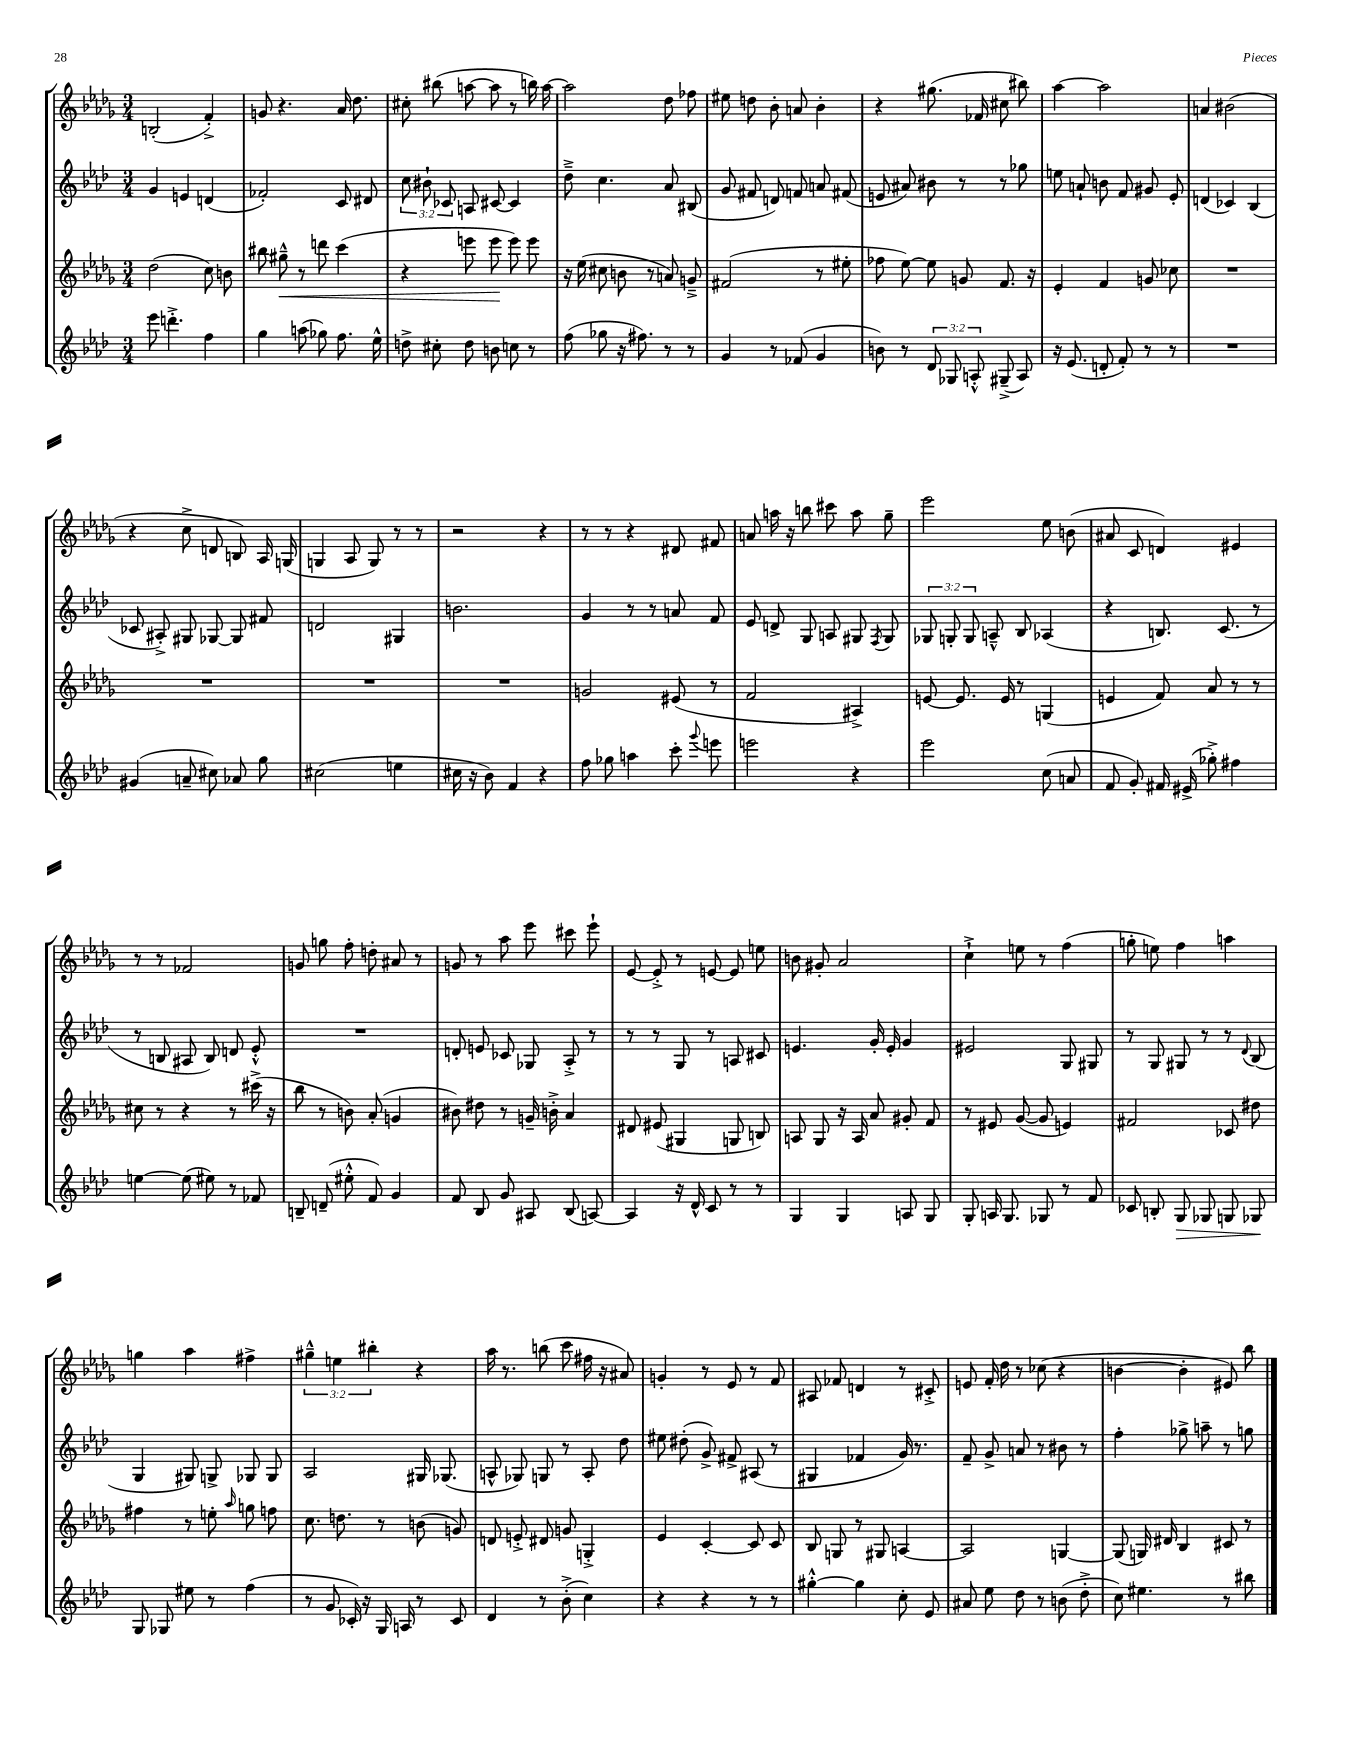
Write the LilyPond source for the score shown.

<<
\new StaffGroup <<
\new Staff = "s0" {
    \clef treble \key des \major \numericTimeSignature \time 3/4 \override Staff.TupletNumber.text = #tuplet-number::calc-fraction-text
    \autoBeamOff b2-.( f'4-.->) |
    g'8 r4. aes'16 des''8. |
    cis''8-. bis''8( a''8~ a''8 r8 b''16) a''16~ |
    a''2 des''8 fes''8 |
    eis''8 d''8 bes'8-. a'8 bes'4-. |
    r4 gis''8.( fes'16 cis''8 bis''8) |
    aes''4~ aes''2 |
    a'4 bis'2( |
    r4 c''8-> d'8 b8) aes16 g16( |
    g4 aes8 g8) r8 r8 |
    r2 r4 |
    r8 r8 r4 dis'8 fis'8 |
    a'8 a''16 r16 b''8 cis'''8 a''8 ges''8-- |
    ees'''2 ees''8 b'8( |
    ais'8 c'8 d'4) eis'4 |
    r8 r8 fes'2 |
    g'8 g''8 f''8-. d''8-. ais'8 r8 |
    g'8 r8 aes''8 ees'''8 cis'''8 ees'''8-! |
    ees'8~ ees'8-.-> r8 e'8~ e'8 e''8 |
    b'8 gis'8-. aes'2 |
    c''4-!-> e''8 r8 f''4( |
    g''8-. e''8) f''4 a''4 |
    g''4 aes''4 fis''4-> |
    \tuplet 3/2 { gis''4---^ e''4 bis''4-. } r4 |
    aes''16 r8. b''8( c'''8 fis''16 r16 ais'8) |
    g'4-. r8 ees'8 r8 f'8 |
    ais8 fes'8 d'4 r8 cis'8-.-> |
    e'8 f'16-. des''16 r8 ces''8( r4 |
    b'4~ b'4-. eis'8) bes''8 \bar "|." |
}
\new Staff = "s1" {
    \clef treble \key aes \major \numericTimeSignature \time 3/4 \override Staff.TupletNumber.text = #tuplet-number::calc-fraction-text
    \autoBeamOff g'4 e'4 d'4( |
    fes'2-.) c'8 dis'8 |
    \tuplet 3/2 { c''8 bis'8-! ces'8 } a8 cis'8~ cis'4 |
    des''8---> c''4. aes'8 bis8( |
    g'8 fis'8 d'8) f'8 a'8 fis'8( |
    e'8 ais'8) bis'8 r8 r8 ges''8 |
    e''8 a'8-! b'8 f'8 gis'8 ees'8-. |
    d'4( ces'4) bes4( |
    ces'8 ais8-.->) gis8 ges8~ ges8 fis'8 |
    d'2 gis4 |
    b'2. |
    g'4 r8 r8 a'8 f'8 |
    ees'8 d'8-> g8 a8 gis8 \acciaccatura { f8 } gis8 |
    \tuplet 3/2 { ges8 g8-. g8 } a8---^ bes8 aes4( |
    r4 b8.) c'8.( r8 |
    r8 b8 ais8 b8) d'8 ees'8-.-^ |
    R2. |
    d'8-. e'8 ces'8 ges8 aes8-.-> r8 |
    r8 r8 g8 r8 a8 cis'8 |
    e'4. g'16-. e'16-. g'4 |
    eis'2 g8 gis8 |
    r8 g8 gis8 r8 r8 \appoggiatura { des'8 } bes8( |
    g4 gis8) g8-> ges8 ges8 |
    aes2 gis16 ges8.( |
    a8-^ ges8) g8 r8 a8-. des''8 |
    eis''8 dis''8-.( g'8->) fis'8-> ais8( r8 |
    gis4 fes'4 g'16) r8. |
    f'8-- g'8-> a'8 r8 bis'8 r8 |
    f''4-. ges''8-> a''8-- r8 g''8 \bar "|." |
}
\new Staff = "s2" {
    \clef treble \key des \major \numericTimeSignature \time 3/4
    \autoBeamOff des''2( c''8) b'8 |
    bis''8 gis''8---^\< r8 d'''8 c'''4( |
    r4 e'''8 e'''8\! e'''8) e'''8 |
    r16 ees''16( cis''8 b'8 r8 a'8) g'8---> |
    fis'2( r8 eis''8-. |
    fes''8 ees''8~) ees''8 g'8 f'8. r16 |
    ees'4-. f'4 g'8 ces''8 |
    R2. |
    R2. |
    R2. |
    R2. |
    g'2 eis'8( r8 |
    f'2 ais4->) |
    e'8~ e'8. e'16 r8 g4( |
    e'4 f'8) aes'8 r8 r8 |
    cis''8 r8 r4 r8 cis'''16->( r16 |
    bes''8 r8 b'8) aes'8-.( g'4 |
    bis'8) dis''8 r8 g'16-- b'16-.-> aes'4 |
    dis'8 eis'8( gis4 g8 b8) |
    a8 ges8 r16 a16 aes'8 gis'8-. f'8 |
    r8 eis'8 ges'8~( ges'8 e'4) |
    fis'2 ces'8 dis''8 |
    fis''4 r8 e''8-. \grace { aes''16 } g''8 f''8 |
    c''8. d''8. r8 b'8( g'8) |
    d'8 e'8-.-> dis'8 g'8 g4-.-> |
    ees'4 c'4~-. c'8 c'8 |
    bes8 g8 r8 gis8 a4~ |
    a2 g4~ |
    g8( g16) dis'16 bes4 cis'8 r8 \bar "|." |
}
\new Staff = "s3" {
    \clef treble \key aes \major \numericTimeSignature \time 3/4 \override Staff.TupletNumber.text = #tuplet-number::calc-fraction-text
    \autoBeamOff ees'''8 d'''4.-.-> f''4 |
    g''4 a''8( ges''8) f''8. ees''16-^ |
    d''8-> cis''8-. d''8 b'8 c''8 r8 |
    f''8( ges''8 r16 fis''8.) r8 r8 |
    g'4 r8 fes'8( g'4 |
    b'8) r8 \tuplet 3/2 { des'8 ges8 a8-.-^ } gis8--->( a8) |
    r16 ees'8.( d'8-. f'8-.) r8 r8 |
    R2. |
    gis'4( a'8-- cis''8) aes'8 g''8 |
    cis''2( e''4 |
    cis''16 r16 bes'8) f'4 r4 |
    f''8 ges''8 a''4 c'''8-. \appoggiatura { g'''8 } e'''8 |
    e'''2 r4 |
    ees'''2 c''8( a'8 |
    f'8 g'8-.) fis'16 eis'16->( ges''8-.->) fis''4 |
    e''4~ e''8( eis''8) r8 fes'8 |
    b8-- d'8--( eis''8-.-^ f'8) g'4 |
    f'8 bes8 g'8 ais8 bes8( a8~) |
    a4 r16 des'16-^ c'8 r8 r8 |
    g4 g4 a8 g8 |
    g8-. a16 g8. ges8 r8 f'8 |
    ces'8 b8-. g8\> ges8 g8 ges8\! |
    g8 ges8 eis''8 r8 f''4( |
    r8 g'8 ces'16-.) r16 g16 a16 r8 ces'8 |
    des'4 r8 bes'8-.->( c''4) |
    r4 r4 r8 r8 |
    gis''4~-.-^ gis''4 c''8-. ees'8 |
    ais'8 ees''8 des''8 r8 b'8( des''8-.-> |
    c''8) eis''4. r8 bis''8 \bar "|." |
}
>>
>>
\layout { \context { \Score \remove "Bar_number_engraver" } }
